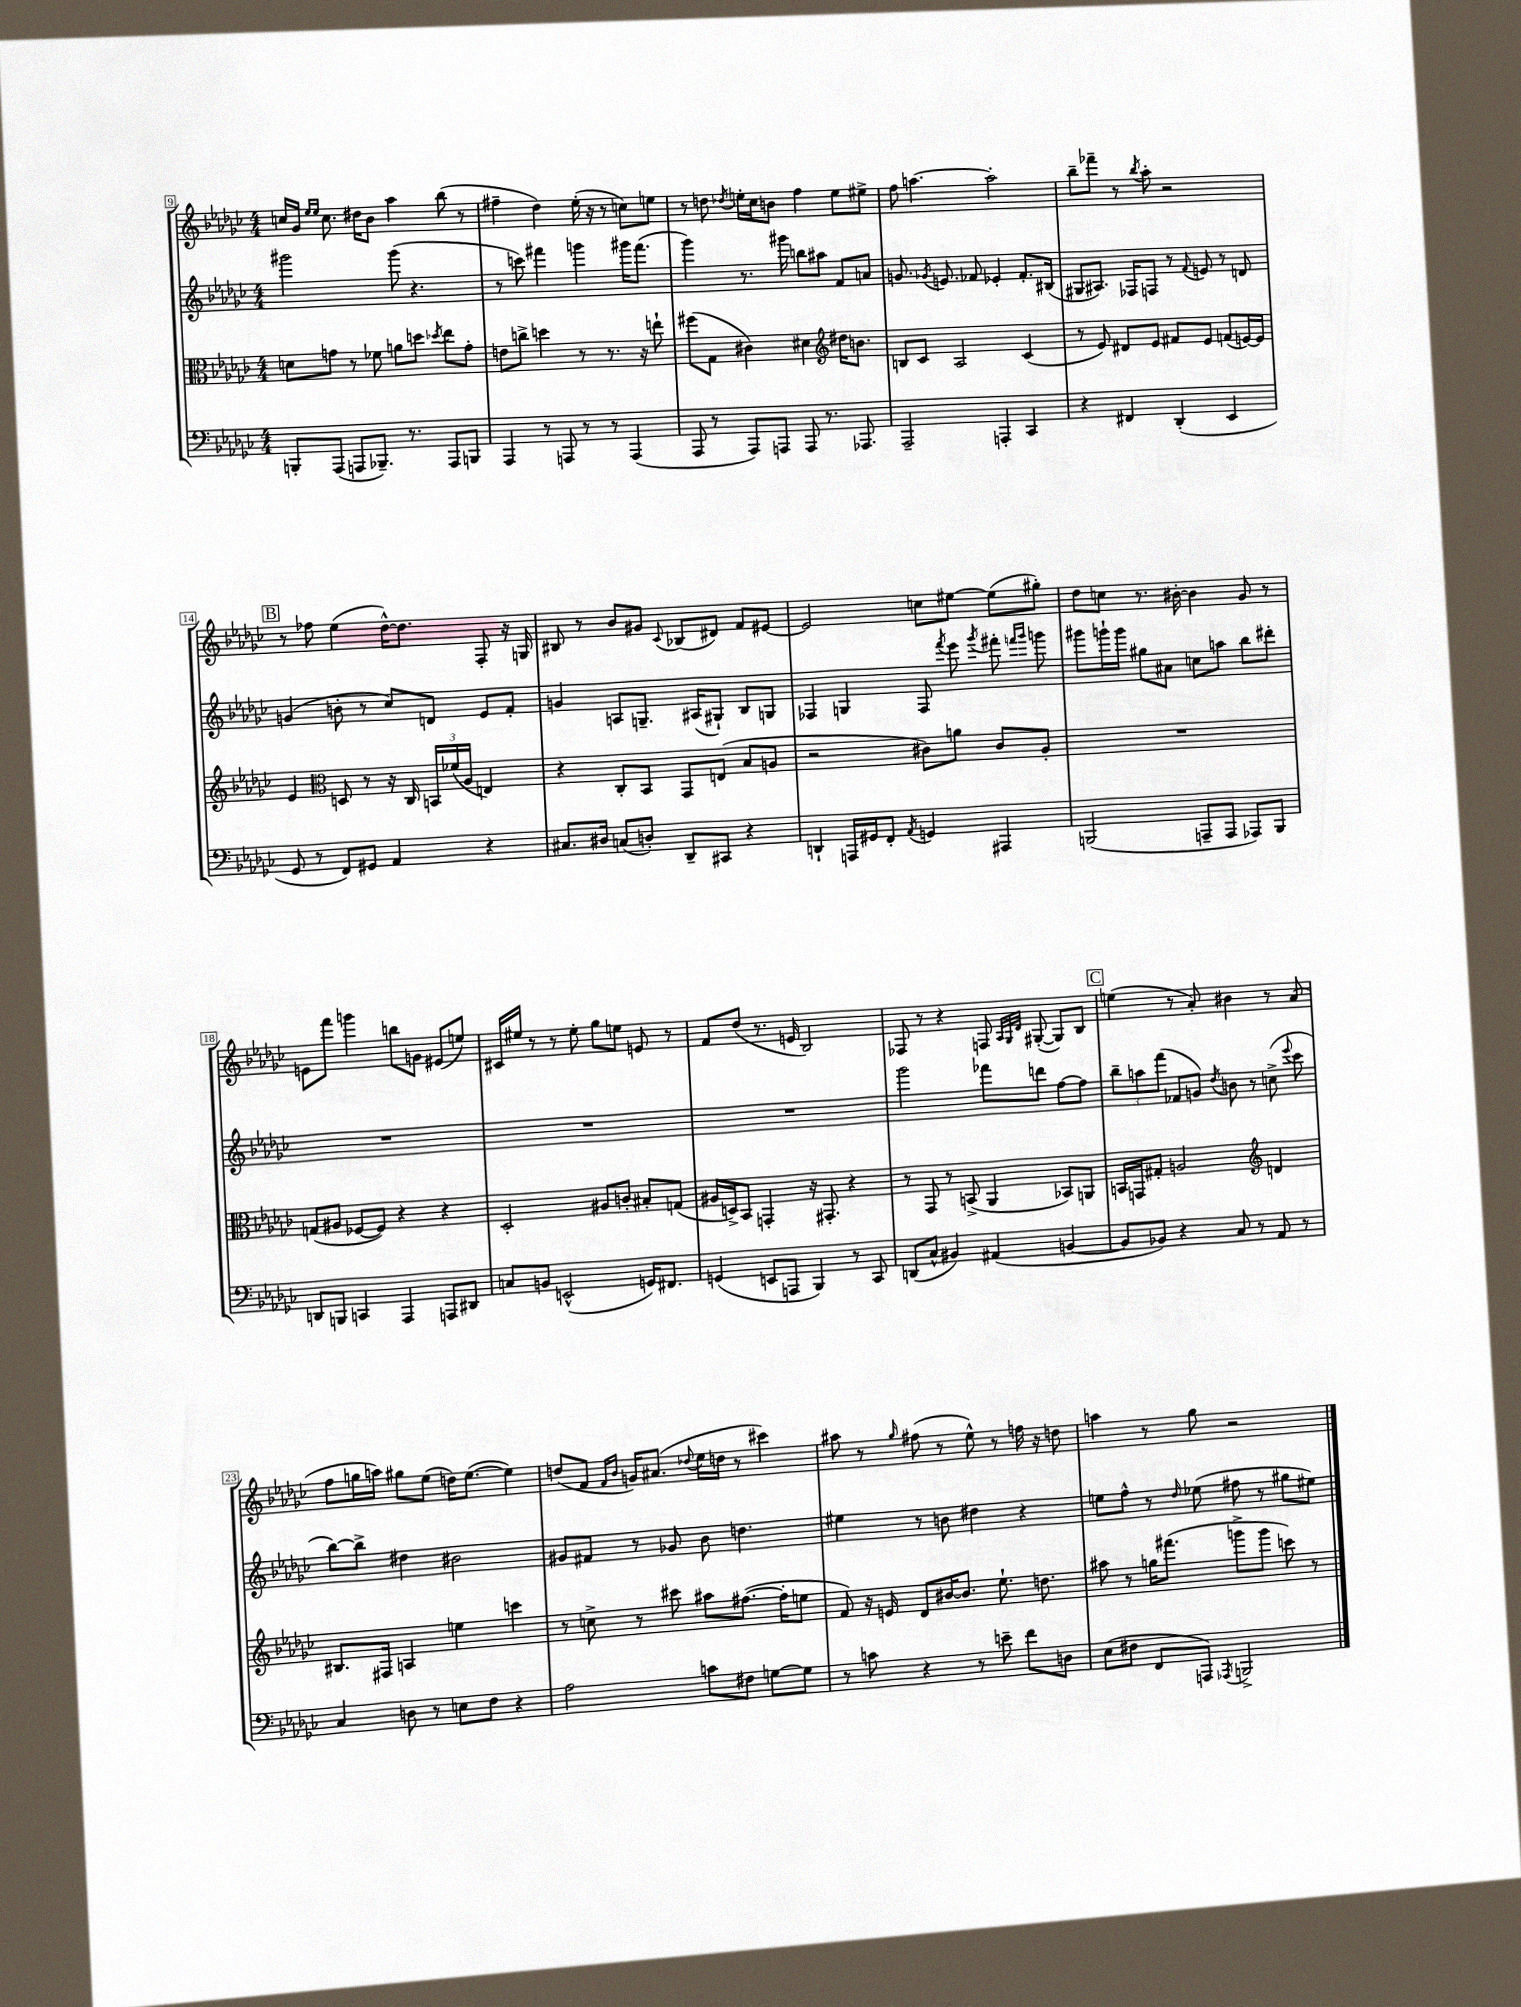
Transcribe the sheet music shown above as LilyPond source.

<<
\new StaffGroup <<
\new Staff = "s0" {
    \clef treble \key ges \major \numericTimeSignature \time 4/4
    \autoBeamOff c''16[ ges'16] \grace { ees''16[ ees''16] } c''8. dis''16[ bes'8] aes''4 bes''8( r8 |
    fis''4-- des''4) ees''16-.( r16 r8 c''8[) e''8] |
    r8 d''8 \acciaccatura { des''8 } e''16[-. ces''16 b'8] f''4 e''8[ eis''8]-> |
    f''8 a''4.~ a''2-. |
    bes''8[-- fes'''8]-- r8 \acciaccatura { bes''8 } aes''8-. r2 |
    \mark \markup { \box "B" } r8 fes''8 ees''4( des''16[~-^) des''8.] f8-. r16 g16 |
    bis8 r8 bes'8[ gis'8] \appoggiatura { ces'8 } bes8[( dis'8]) f'8[ eis'8]~ |
    eis'2 c''8[ eis''8]~ eis''8[( gis''8]-.) |
    des''8[ c''8] r8. bis'16~-. bis'4 ges'8 r8 |
    e'8[ f'''8] g'''4 b''8[ g'8] eis'8[( e''8]) |
    cis'16[ eis''16] r8 r8 eis''8-. ges''8[ e''8] e'8 r8 |
    f'8[ des''8]( r8. e'16 bes2) |
    fes8 r8 r4 f8 \grace { aes32[ ges32 des'32] } gis8~-.( gis8[) bes8] |
    \mark \markup { \box "C" } e''4( r8 aes'8-.) bis'4 r8 aes'8( |
    f''8[ g''16 a''16]) gis''8[ ees''8]( d''16[) ees''8.]~( ees''4) |
    d''8[( f'8] \grace { f'16[ bes'16] } g'16[) ais'8.]( \appoggiatura { des''8 } ees''16[ d''16] r8 cis'''4) |
    ais''8 r8 \grace { ges''16 } fis''8( r8 ees''8-^) r8 f''16 r16 d''8 |
    a''4 r8 ges''8 r2 \bar "|." |
}
\new Staff = "s1" {
    \clef treble \key ges \major \numericTimeSignature \time 4/4
    \autoBeamOff gis'''2 gis'''8( r4. |
    r8 c'''8) fis'''4 g'''4 gis'''16[ fis'''8.]( |
    ges'''4) r8. gis'''16 b''8[ ais''8] f'8[ a'8] |
    g'8. \acciaccatura { ges'8 } e'8. fes'8 ees'4-. fes'8.[-. bis16]( |
    gis8[ ais8.]) fes16[ f8] r8 \appoggiatura { f'8 } e'8 r8 d'8 |
    \mark \markup { \box "B" } g'4( b'8-. r8 ces''8[) d'8] ees'8[ f'8]-. |
    g'4 a8[ g8.]-- ais16[( gis8]-!) bes8[ g8] |
    fes4 g4 fes8 \acciaccatura { f'''8 } ees'''8 \acciaccatura { ges'''8 } fis'''8-. \grace { f'''16[ ges'''16] } g'''8 |
    gis'''8[ g'''16-! g'''16] gis''8[ ais'8] c''8[ a''8] bes''8[ dis'''8]-. |
    R1 |
    R1 |
    R1 |
    ges'''2 fes'''8[ d'''8] f''8[~ f''8] |
    \mark \markup { \box "C" } \tuplet 3/2 { bes''8[-- a''8 f'''8]( } fes'8[ g'8]) \acciaccatura { des''8 } b'8 r8 c''8->( \appoggiatura { ees'''8 } ces'''8 |
    bes''8[~) bes''8]-> dis''4 bis'2 |
    gis'8[ fis'8] r8 ges'8 bes'8 d''4. |
    eis''4 r8 b'8 dis''4 r4 |
    e''8[ f''8]-^ r8 \grace { des''16 } ees''8( fis''8 r8 gis''8[ eis''8]) \bar "|." |
}
\new Staff = "s2" {
    \clef alto \key ges \major \numericTimeSignature \time 4/4
    \autoBeamOff d'8[ g'8] r8 fes'8 a'8[ d''8] \acciaccatura { des''8 } ees''8[ g'8]-. |
    e'8[ c''8]-> d''4 r8 r8. r16 e''8-! |
    fis''8[( ges8] cis'4) dis'4 \clef treble dis''16[ b'8.] |
    b8[ ces'8] aes2 ces'4( |
    r8 ees'8) dis'8[ ees'8] fis'8[ ees'8] f'8[( e'16~) e'16] |
    \mark \markup { \box "B" } ees'4 \clef alto d8 r8 r16 ces16 \tuplet 3/2 { b,16[ fes'16( aes16] } e4) |
    r4 ces8[-. bes,8] ges,8[ e8]( bes8[ a8] |
    r2 cis'8[) a'8] cis'8[ aes8]-. |
    R1 |
    g8[( ais8] fes8[~ fes8]) r4 r4 |
    des2-. ais8[ c'8]-. bis8[-. g8]( |
    ais16[ d16->) bes,8] g,4-. r16 gis,8.-. r4 |
    r8 ges,8 r8 b,8->( aes,4 bes,8[) a,8] |
    \mark \markup { \box "C" } b,16[ g,16 gis8]-. a2 \clef treble d'4 |
    bis8.[ fis16] a4 e''4 c'''4 |
    r8 c''8-> r8 cis'''8 ais''8[ fis''8.]~( fis''16[-. e''8] |
    f'8) r16 e'16 des'8[ bis'16~ bis'8.] ees''8.-! d''8. |
    ais''8 r8 g''16[ fis'''8.]( g'''8[-> g'''8] c'''8) r8 \bar "|." |
}
\new Staff = "s3" {
    \clef bass \key ges \major \numericTimeSignature \time 4/4
    \autoBeamOff b,,8[-. aes,,8]( a,,8[ bes,,8.]--) r8. a,,8[ b,,8] |
    aes,,4 r8 a,,8 r8 r8 a,,4( |
    aes,,8 r8 aes,,8[) a,,8] a,,8 r8. aes,,8. |
    aes,,2-- a,,4-. ces,4 |
    r4 fis,4 des,4-.( ees,4 |
    \mark \markup { \box "B" } ges,8 r8 f,8[) gis,8] aes,4 r4 |
    cis8.[ dis16] c8[( d8]-.) des,8[-- cis,8] r4 |
    d,4-! a,,16[ gis,16 f,8]-. \acciaccatura { aes,8 } g,4 ais,,4 |
    b,,2( a,,8[-- a,,8] aes,,8[) b,,8] |
    d,8[ b,,8] c,4 aes,,4 a,,8[ dis,8] |
    c8[ b,8] e,2-^( g,16[) fis,8.] |
    g,4( e,8[ a,,8] bes,,4) r8 ces,8 |
    d,8[( ces8]-^ bis,4) ais,4( b,4~ |
    \mark \markup { \box "C" } b,8[ bes,8]) r4 ces8 r8 aes,8 r8 |
    ces4 d8 r8 e8[ f8] r4 |
    aes2 c'8[ fis8] g8[~ g8] |
    r8 c'8 r4 r8 e'8-- f'8[ d8] |
    ees8[( fis8] f,8[ a,,8]) \acciaccatura { aes,,8 } b,,2-> \bar "|." |
}
>>
>>
\layout { \context { \Score currentBarNumber = #9 \override BarNumber.stencil = #(make-stencil-boxer 0.1 0.3 ly:text-interface::print) } }
